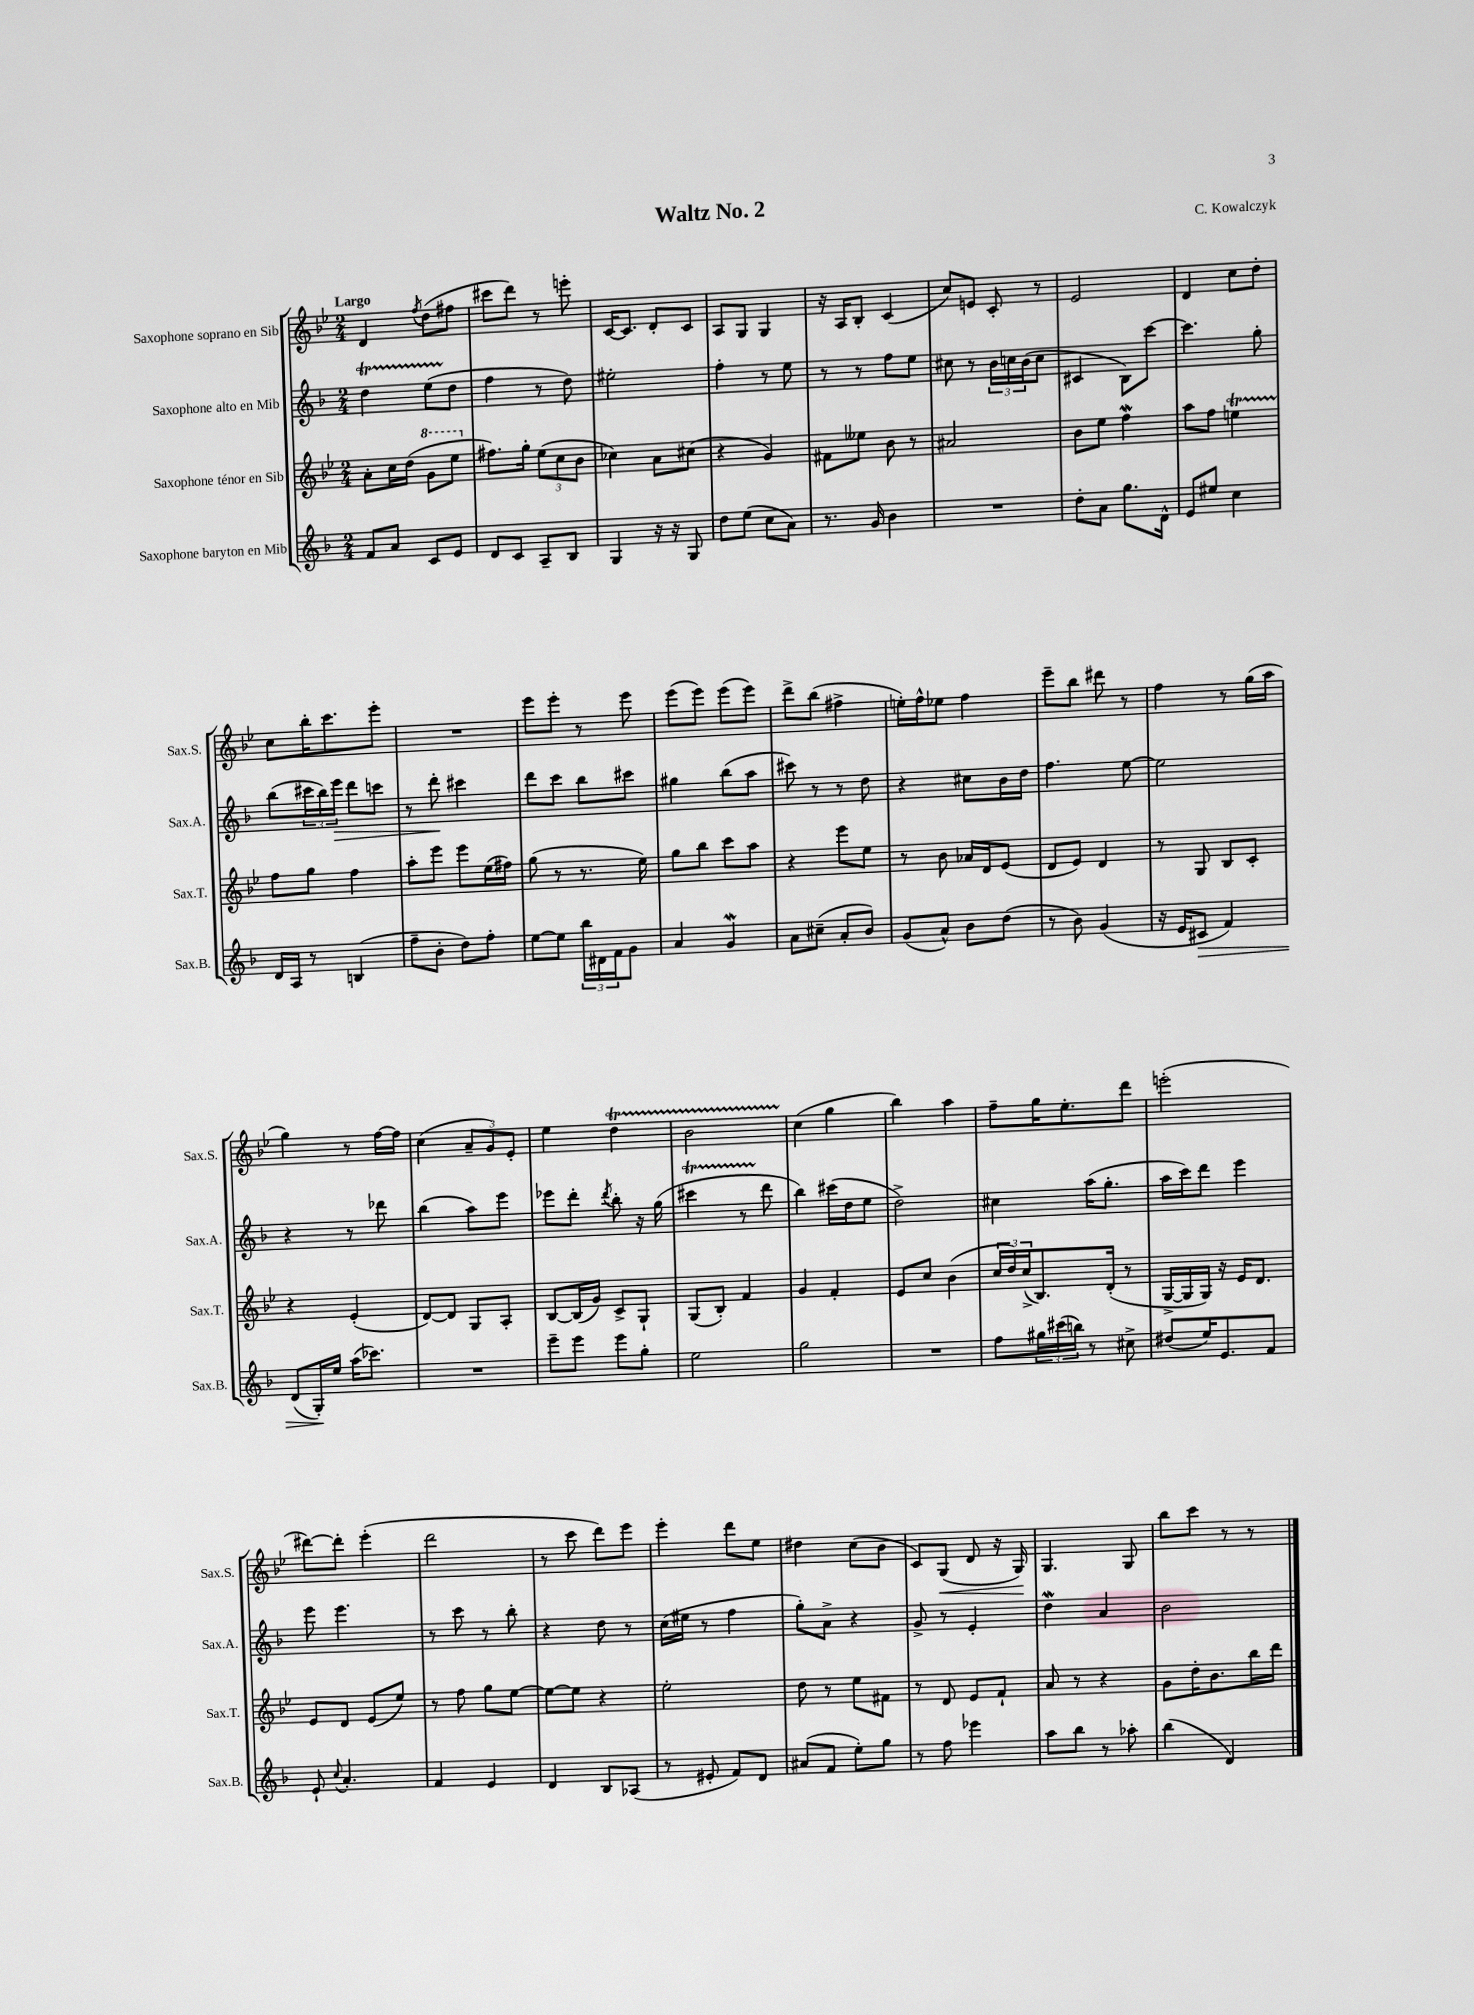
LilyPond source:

\header { title = "Waltz No. 2" composer = "C. Kowalczyk" }
<<
\new StaffGroup <<
\new Staff = "s0" \with { instrumentName = "Saxophone soprano en Sib" shortInstrumentName = "Sax.S." } {
    \clef treble \key bes \major \numericTimeSignature \time 2/4 \tempo "Largo"
    d'4 \acciaccatura { f''8 } d''8( fis''8 |
    cis'''8 d'''8) r8 e'''8-. |
    c'16~ c'8. d'8-. c'8 |
    a8 g8 g4 |
    r16 a16 bes8-. c'4( |
    c''8) e'8 c'8-. r8 |
    ees'2 |
    d'4 c''8 d''8-. |
    c''8 bes''16-. c'''8. ees'''8-. |
    R2 |
    ees'''8 ees'''8-. r8 ees'''8 |
    ees'''8( ees'''8) ees'''8( ees'''8) |
    d'''8-> bes''8( fis''4-> |
    e''16-.) f''16-^ ees''8 f''4 |
    ees'''8-- bes''8 dis'''8 r8 |
    f''4 r8 g''16( a''16 |
    g''4) r8 f''16~ f''16 |
    c''4( \tuplet 3/2 { a'8-- g'8) ees'8-. } |
    ees''4 d''4\startTrillSpan |
    bes'2 |
    c''4\stopTrillSpan( g''4 |
    bes''4) a''4 |
    f''8-- g''16 ees''8.-. d'''8 |
    e'''2-.( |
    dis'''8~) dis'''8-. ees'''4-.( |
    d'''2 |
    r8 c'''8 d'''8) ees'''8 |
    ees'''4-. d'''8 ees''8 |
    dis''4 c''8( bes'8 |
    c'8) g8\<( d'8 r16 g16\!) |
    g4. g8 |
    bes''8 c'''8 r8 r8 \bar "|." |
}
\new Staff = "s1" \with { instrumentName = "Saxophone alto en Mib" shortInstrumentName = "Sax.A." } {
    \clef treble \key f \major \numericTimeSignature \time 2/4
    d''4\startTrillSpan e''8( d''8\stopTrillSpan |
    f''4 r8 d''8) |
    eis''2-. |
    f''4-. r8 e''8 |
    r8 r8 f''8 e''8 |
    cis''8 r8 \tuplet 3/2 { bes'16 c''16 bes'16( } c''8 |
    cis'4 bes8) c'''8~ |
    c'''4. g''8-. |
    bes''8( \tuplet 3/2 { cis'''16 bes''16) e'''16\> } d'''8 c'''8 |
    r8 d'''8-.\! cis'''4 |
    d'''8 c'''8 bes''8 cis'''8 |
    gis''4 bes''8( a''8 |
    cis'''8) r8 r8 d''8 |
    r4 cis''8 bes'16 d''16 |
    f''4. e''8~ |
    e''2 |
    r4 r8 des'''8 |
    bes''4( a''8) e'''8 |
    ees'''8 d'''8-. \acciaccatura { d'''8 } bes''8-. r16 g''16( |
    cis'''4\startTrillSpan r8 d'''8\stopTrillSpan |
    bes''4) cis'''16( d''16 e''8 |
    d''2->) |
    cis''4 a''16( g''8.-. |
    a''16 c'''16) d'''8 e'''4 |
    e'''8 e'''4. |
    r8 c'''8 r8 bes''8-. |
    r4 d''8 r8 |
    c''16( eis''16 r8 f''4 |
    g''8-.) a'8-> r4 |
    g'8-> r8 e'4-. |
    d''4\mordent a'4 |
    bes'2 \bar "|." |
}
\new Staff = "s2" \with { instrumentName = "Saxophone ténor en Sib" shortInstrumentName = "Sax.T." } {
    \clef treble \key bes \major \numericTimeSignature \time 2/4
    a'8-. c''16 d''16( \ottava #1 g''8 ees'''8 \ottava #0 |
    fis''8.) g''16-. \tuplet 3/2 { ees''8( c''8 bes'8 } |
    ces''4) a'8 cis''8( |
    r4 g'4) |
    fis'8 eeses''8 bes'8 r8 |
    ais'2 |
    bes'8 ees''8 f''4\mordent |
    a''8 f''8 e''4\startTrillSpan |
    f''8\stopTrillSpan g''8 f''4 |
    a''8-. ees'''8 ees'''8 ees''16( fis''16) |
    g''8( r8 r8. ees''16) |
    g''8 bes''8 c'''8 a''8 |
    r4 ees'''8 ees''8 |
    r8 bes'8 aes'16 d'16 ees'8( |
    d'8 ees'8) d'4 |
    r8 g8 bes8 c'8-. |
    r4 ees'4-.( |
    d'8~) d'8 g8 a8-. |
    bes8~ bes16( g'16) c'8-> g8-! |
    g8( bes8-.) f'4 |
    g'4 f'4-. |
    ees'8 c''8 bes'4( |
    \tuplet 3/2 { c''16 d''16) c''16->( } bes8.) d'16-.( r8 |
    g16~-> g16 g16) r16 ees'16 d'8. |
    ees'8 d'8 ees'8( ees''8) |
    r8 f''8 g''8 ees''8~ |
    ees''8~ ees''8 r4 |
    ees''2-. |
    d''8 r8 ees''8 fis'8 |
    r8 d'8 ees'8 f'8-! |
    a'8 r8 r4 |
    g'8 d''16-. bes'8. bes''16 d'''16 \bar "|." |
}
\new Staff = "s3" \with { instrumentName = "Saxophone baryton en Mib" shortInstrumentName = "Sax.B." } {
    \clef treble \key f \major \numericTimeSignature \time 2/4
    f'8 a'8 c'8 e'8 |
    d'8 c'8 a8-- bes8 |
    g4 r16 r16 g8 |
    d''8 e''8( c''8 a'8) |
    r8. g'16 bes'4 |
    R2 |
    d''8-. a'8 g''8. d'16-^ |
    e'8 eis''8 c''4 |
    d'16 a16 r8 b4( |
    f''8-- bes'8-. d''8) f''8-. |
    e''8~ e''8 \tuplet 3/2 { bes''16 dis'16 f'16 } g'8 |
    a'4 g'4\mordent |
    a'8 cis''8--( a'8-. bes'8) |
    g'8( a'8-^) bes'8 d''8( |
    r8 bes'8) g'4( |
    r16 e'16 cis'8\> f'4) |
    d'8( g16-.\!) e''16 a''16( ces'''8.) |
    R2 |
    e'''8-- e'''8 e'''8 g''8-. |
    e''2 |
    g''2 |
    R2 |
    f''8 \tuplet 3/2 { gis''16 cis'''16( b''16) } r8 cis''8-> |
    dis''8( e''16) e'8. f'8 |
    e'8-! \appoggiatura { c''8 } a'4.-. |
    f'4 e'4 |
    d'4 bes8 aes8( |
    r8 eis'8-. f'8) d'8 |
    ais'8( f'8 e''8-.) g''8 |
    r8 f''8 ees'''4 |
    a''8 bes''8 r8 aes''8-. |
    bes''4( d'4) \bar "|." |
}
>>
>>
\layout { \context { \Score \remove "Bar_number_engraver" } }
